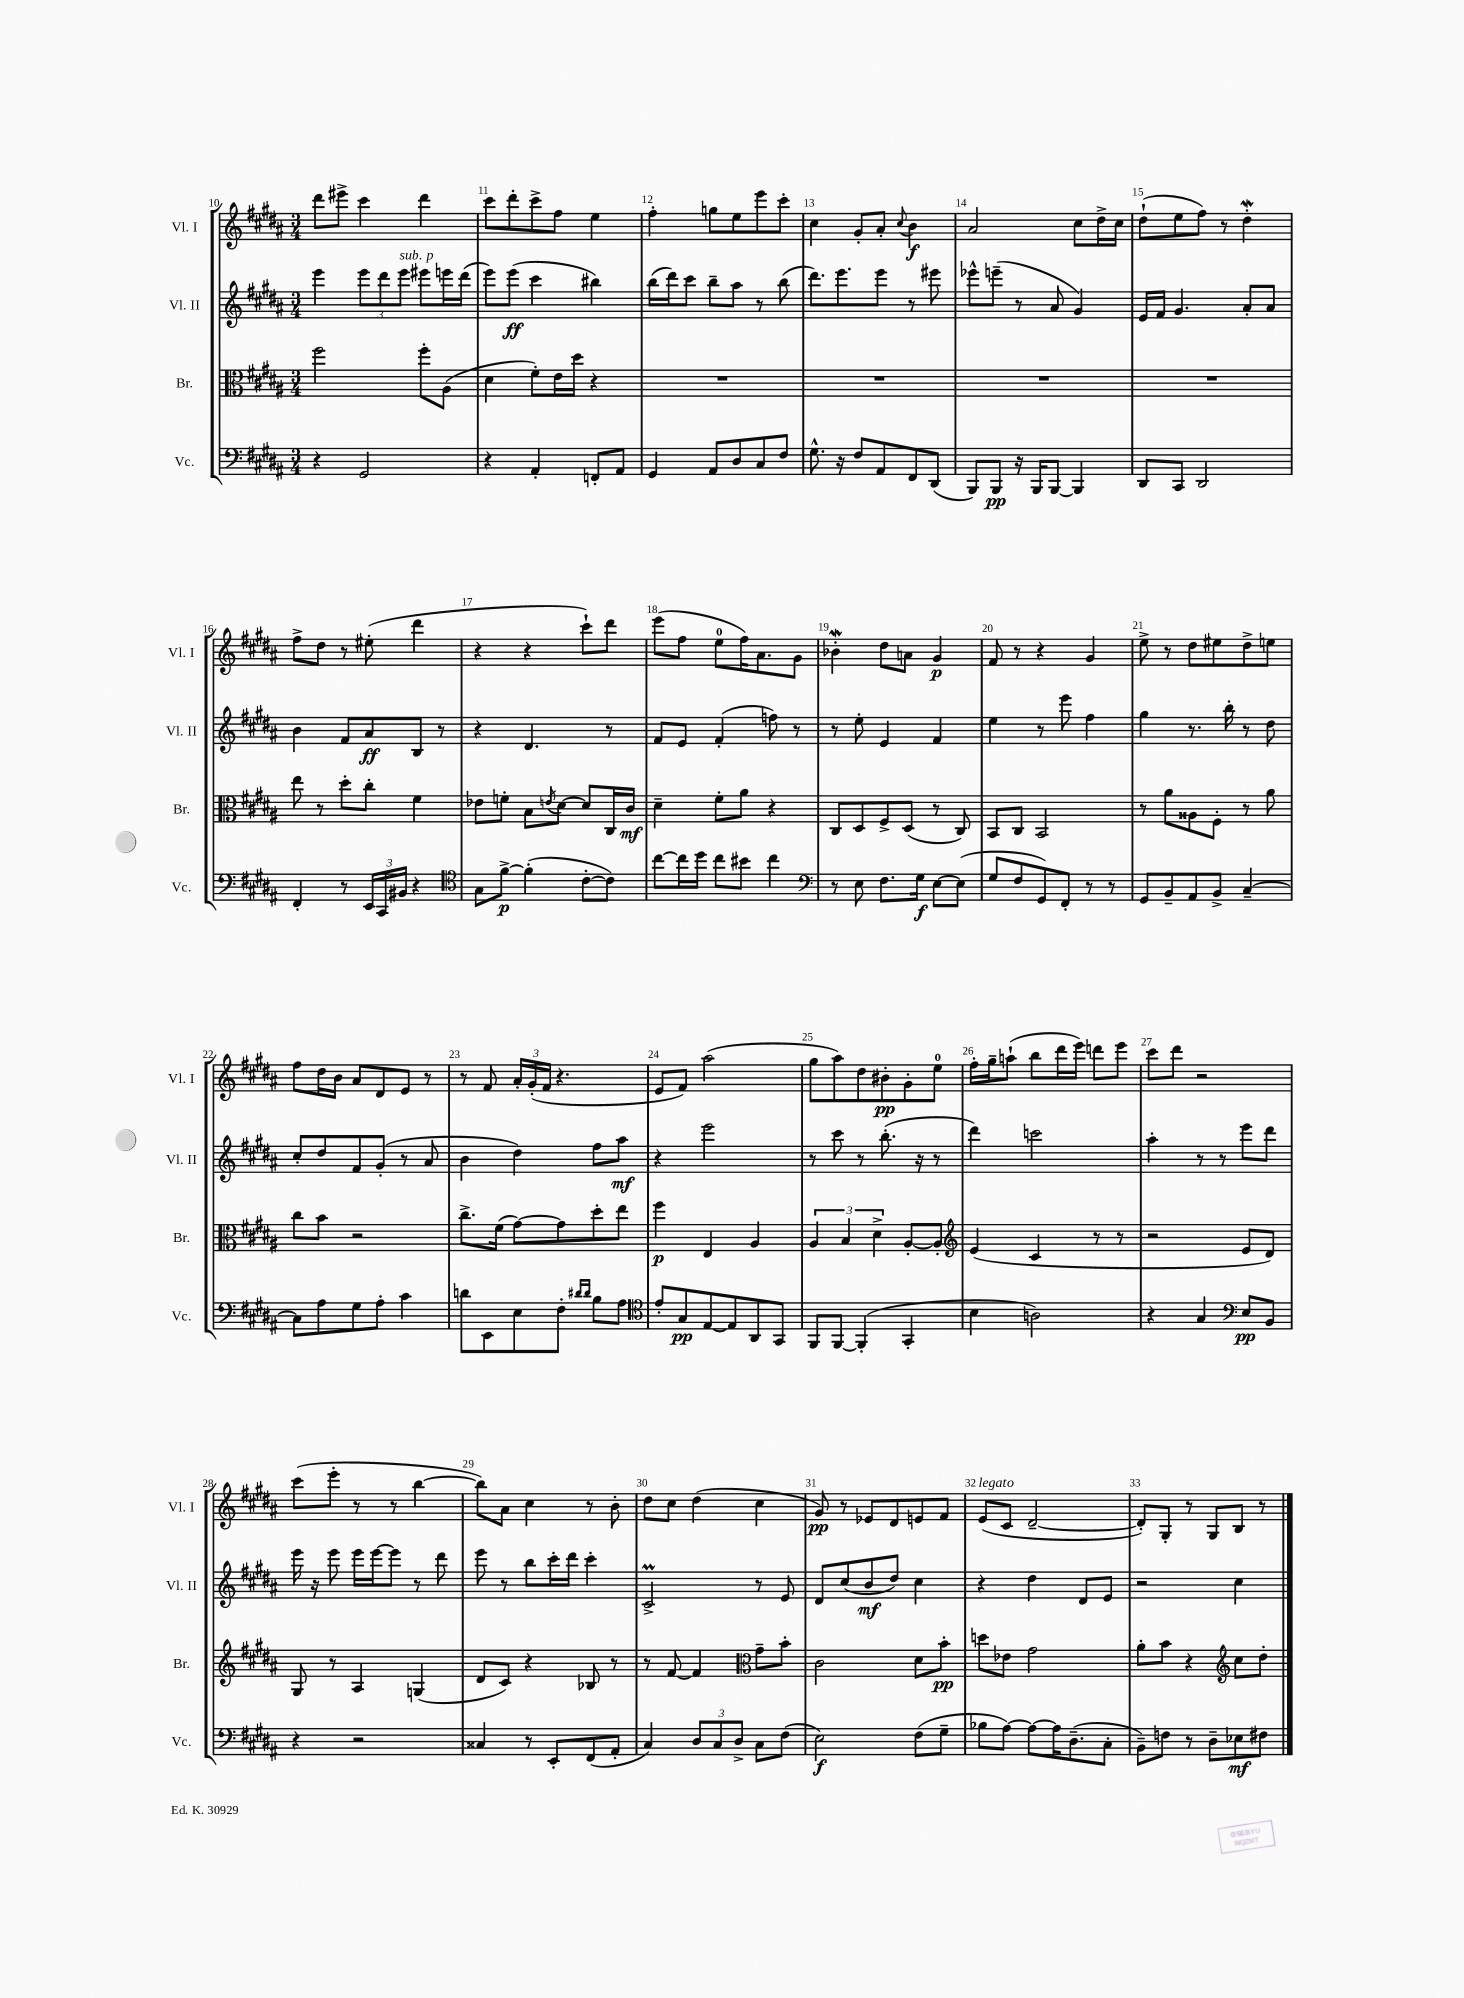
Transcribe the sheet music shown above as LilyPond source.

<<
\new StaffGroup <<
\new Staff = "s0" \with { instrumentName = "Vl. I" shortInstrumentName = "Vl. I" } {
    \clef treble \key b \major \numericTimeSignature \time 3/4
    dis'''8 eis'''8-> cis'''4 dis'''4 |
    cis'''8 dis'''8-. cis'''8-> fis''8 e''4 |
    fis''4-. g''8 e''8 e'''8 cis'''8-. |
    cis''4 gis'8-. ais'8-. \appoggiatura { cis''8 } b'4\f |
    ais'2 cis''8 dis''16-> cis''16 |
    dis''8-!( e''8 fis''8) r8 dis''4-.\mordent |
    fis''8-> dis''8 r8 eis''8-.( dis'''4 |
    r4 r4 cis'''8-!) dis'''8 |
    e'''8( fis''8 e''8-0 fis''16) ais'8. gis'8 |
    bes'4-.\mordent dis''8 a'8 gis'4\p |
    fis'8 r8 r4 gis'4 |
    e''8-> r8 dis''8 eis''8 dis''8-> e''8 |
    fis''8 dis''16 b'16 ais'8 dis'8 e'8 r8 |
    r8 fis'8 \tuplet 3/2 { ais'16-. gis'16-.( fis'16 } r4. |
    e'8 fis'8) ais''2( |
    gis''8 ais''8) dis''8 bis'8-.\pp gis'8-. e''8-0 |
    fis''16-. gis''16-- a''8-!( b''8 dis'''16 e'''16) d'''8 e'''8 |
    cis'''8 dis'''8 r2 |
    cis'''8( e'''8-. r8 r8 b''4~ |
    b''8) ais'8 cis''4 r8 b'8-. |
    dis''8 cis''8 dis''4( cis''4 |
    gis'8\pp) r8 ees'8 dis'8 e'8 fis'8 |
    e'8^\markup { \italic "legato" }( cis'8 dis'2~-- |
    dis'8-.) gis8-. r8 gis8 b8 r8 \bar "|." |
}
\new Staff = "s1" \with { instrumentName = "Vl. II" shortInstrumentName = "Vl. II" } {
    \clef treble \key b \major \numericTimeSignature \time 3/4
    e'''4 \tuplet 3/2 { e'''8 dis'''8 e'''8^\markup { \italic "sub. p" } } eis'''8 e'''16 dis'''16( |
    e'''8) e'''8\ff( cis'''4 bis''4) |
    b''16( dis'''16) cis'''8 b''8-- ais''8 r8 b''8( |
    dis'''8.) e'''8. e'''8 r8 eis'''8 |
    ees'''8-^ e'''8--( r8 ais'8 gis'4) |
    e'16 fis'16 gis'4. ais'8-. ais'8 |
    b'4 fis'8 ais'8\ff b8 r8 |
    r4 dis'4. r8 |
    fis'8 e'8 fis'4-.( f''8) r8 |
    r8 e''8-. e'4 fis'4 |
    e''4 r8 e'''8 fis''4 |
    gis''4 r8. b''16-. r8 dis''8 |
    cis''8-. dis''8 fis'8 gis'8-.( r8 ais'8 |
    b'4 dis''4) fis''8 ais''8\mf |
    r4 e'''2 |
    r8 cis'''8 r8 b''8.-.( r16 r8 |
    dis'''4) c'''2 |
    ais''4-. r8 r8 e'''8 dis'''8 |
    e'''16 r16 e'''8 e'''16 e'''16~ e'''8 r8 dis'''8 |
    e'''8 r8 b''8 cis'''16-. dis'''16 cis'''4-. |
    cis'2->\prall r8 e'8 |
    dis'8 cis''8( b'8\mf dis''8) cis''4 |
    r4 dis''4 dis'8 e'8 |
    r2 cis''4 \bar "|." |
}
\new Staff = "s2" \with { instrumentName = "Br." shortInstrumentName = "Br." } {
    \clef alto \key b \major \numericTimeSignature \time 3/4
    fis''2 fis''8-. ais8( |
    dis'4 fis'8-.) e'16 dis''16 r4 |
    R2. |
    R2. |
    R2. |
    R2. |
    e''8 r8 dis''8-. cis''8-. fis'4 |
    ees'8 f'8-. b8 \acciaccatura { e'8 } dis'8~ dis'8 cis16 cis'16\mf |
    dis'4-- fis'8-. ais'8 r4 |
    cis8 dis8 fis8-> dis8( r8 cis8) |
    b,8 cis8 b,2 |
    r8 ais'8 aisis8 fis8-. r8 ais'8 |
    cis''8 b'8 r2 |
    cis''8.-> fis'16( gis'8~) gis'8 dis''8-. e''8 |
    fis''4\p e4 ais4 |
    \tuplet 3/2 { ais4 b4 dis'4-> } ais8~-. ais8-. |
    \clef treble e'4( cis'4 r8 r8 |
    r2 e'8 dis'8) |
    gis8 r8 ais4 g4( |
    dis'8 cis'8) r4 bes8 r8 |
    r8 fis'8~ fis'4 \clef alto gis'8-- b'8-. |
    cis'2 dis'8 b'8-.\pp |
    d''8 ees'8 gis'2 |
    ais'8-. b'8 r4 \clef treble cis''8 dis''8-. \bar "|." |
}
\new Staff = "s3" \with { instrumentName = "Vc." shortInstrumentName = "Vc." } {
    \clef bass \key b \major \numericTimeSignature \time 3/4
    r4 gis,2 |
    r4 ais,4-. f,8-. ais,8 |
    gis,4 ais,8 dis8 cis8 fis8 |
    gis8.-^ r16 fis8 ais,8 fis,8 dis,8( |
    b,,8) b,,8\pp r16 b,,16 b,,8~ b,,4 |
    dis,8 cis,8 dis,2 |
    fis,4-. r8 \tuplet 3/2 { e,16 cis,16 bis,16 } r4 |
    \clef tenor gis8 fis'8~->\p fis'4-.( cis'8~-. cis'8) |
    cis''8~ cis''16 dis''16 cis''8 bis'8 cis''4 |
    \clef bass r8 e8 fis8. gis16\f e8~ e8( |
    gis8 fis8 gis,8) fis,8-. r8 r8 |
    gis,8 b,8-- ais,8 b,8-> cis4~-- |
    cis8 ais8 gis8 ais8-. cis'4 |
    d'8 e,8 e8 fis8-. \grace { dis'16 dis'16 } b8 ais8 |
    \clef tenor e'8-. gis8\pp e8~ e8 ais,8 gis,8 |
    fis,8 fis,8~ fis,4-.( gis,4-. |
    b4 a2) |
    r4 gis4 \clef bass e8\pp b,8 |
    r4 r2 |
    cisis4 r8 e,8-. fis,8( ais,8-. |
    cis4) \tuplet 3/2 { dis8 cis8 dis8-> } cis8 fis8( |
    e2\f) fis8( gis8-- |
    bes8 ais8~) ais8~ ais16 dis8.--( cis8-. |
    b,8--) f8 r8 dis8-- ees8\mf fis8 \bar "|." |
}
>>
>>
\layout { \context { \Score currentBarNumber = #10 \override BarNumber.break-visibility = ##(#f #t #t) barNumberVisibility = #all-bar-numbers-visible } }
